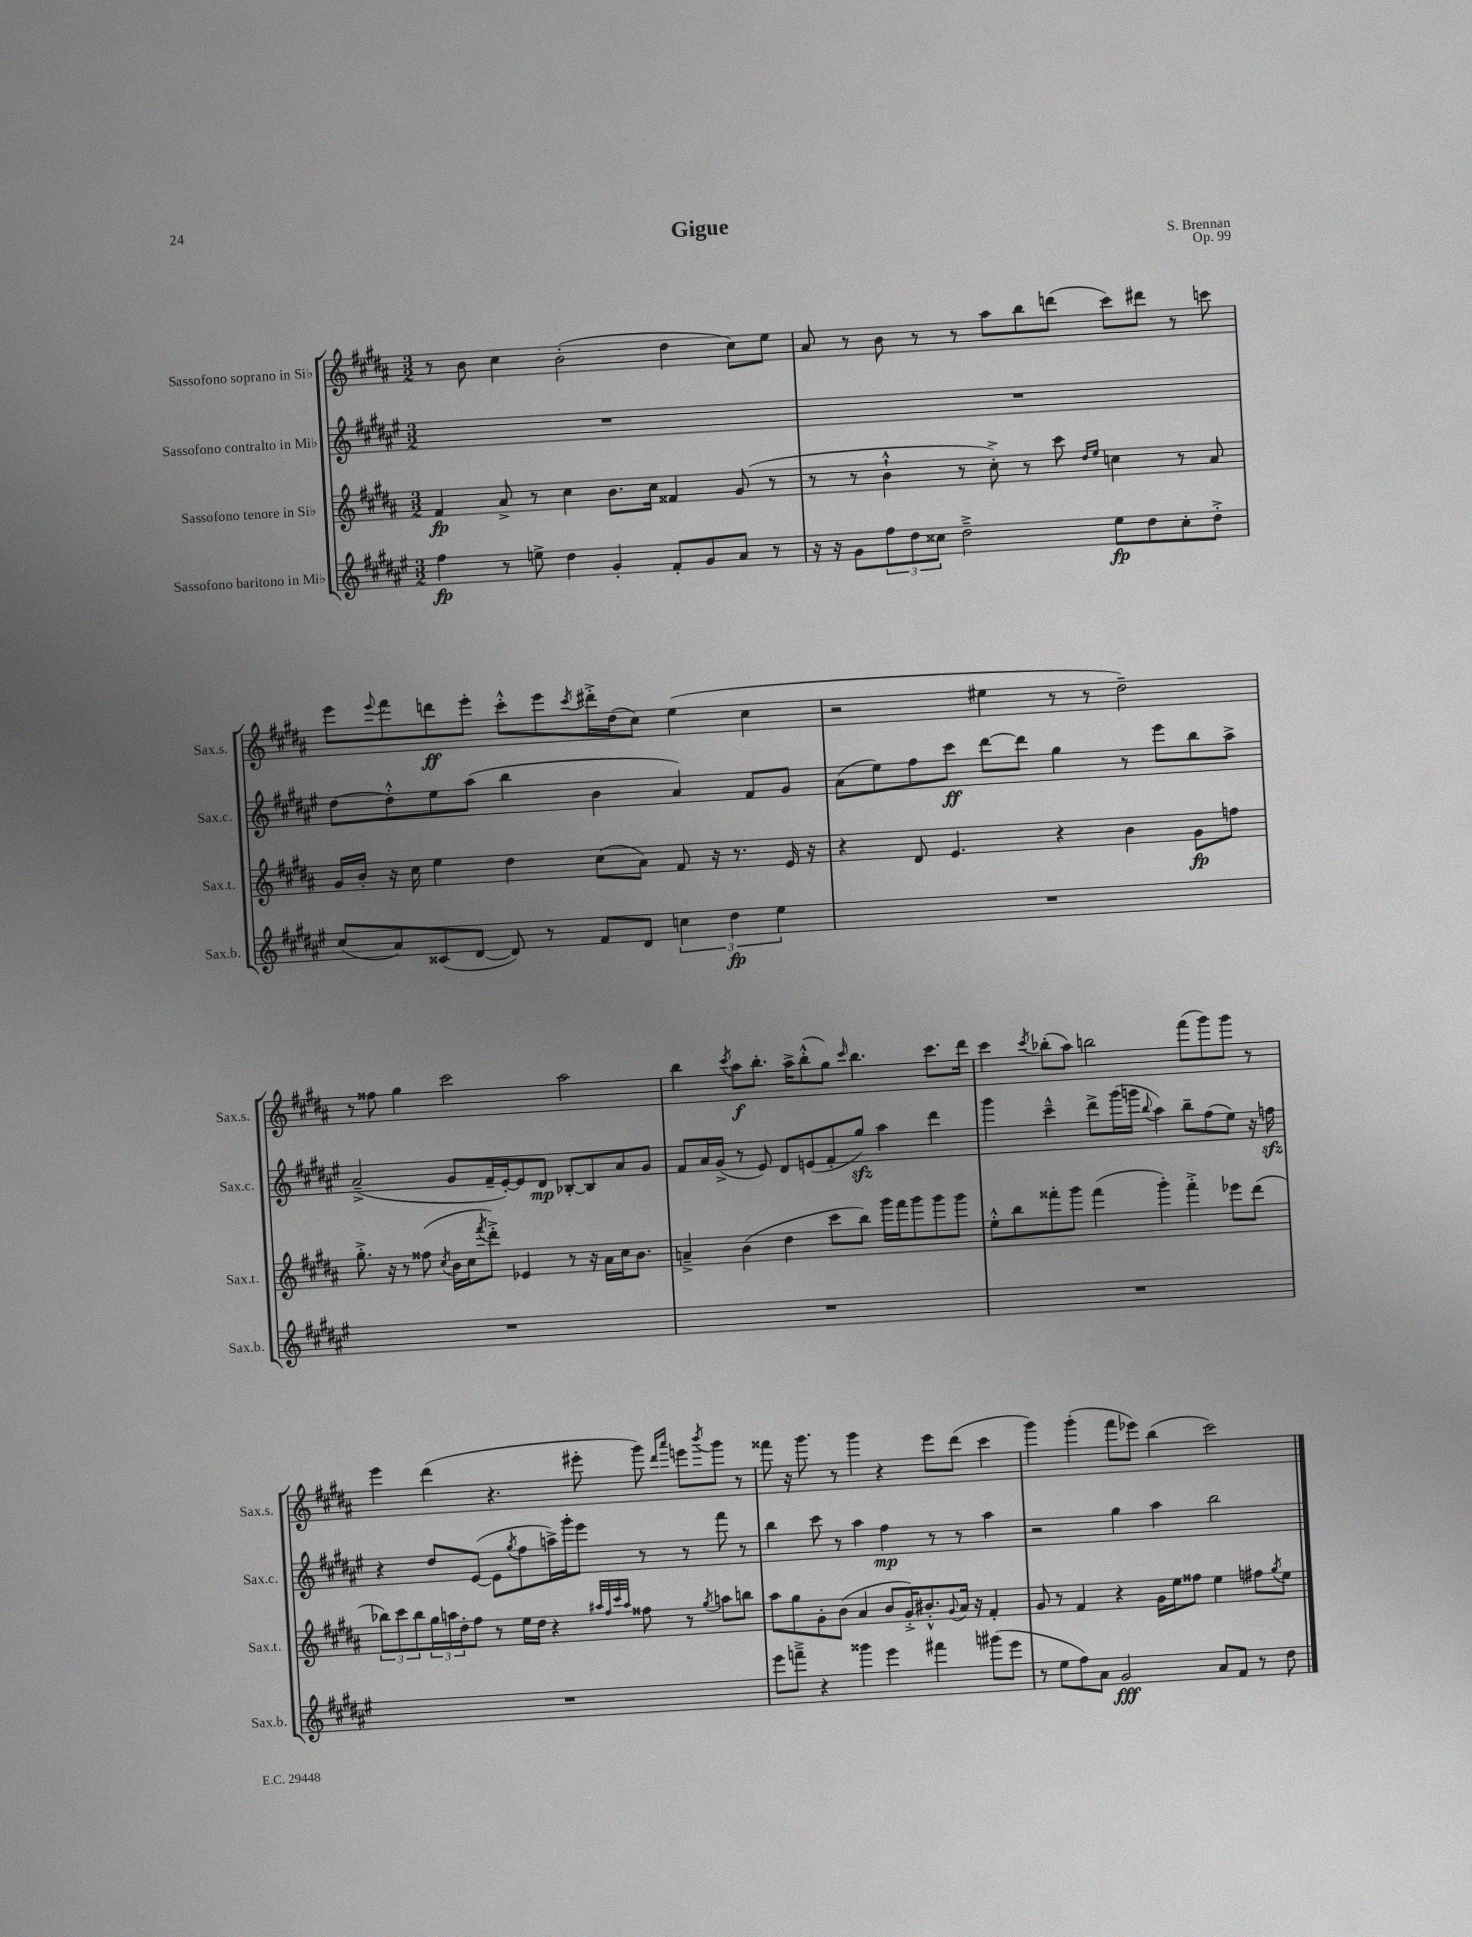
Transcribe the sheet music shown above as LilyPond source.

\header { title = "Gigue" composer = "S. Brennan" opus = "Op. 99" }
<<
\new StaffGroup <<
\new Staff = "s0" \with { instrumentName = "Sassofono soprano in Sib" shortInstrumentName = "Sax.s." } {
    \clef treble \key b \major \numericTimeSignature \time 3/2
    r8 b'8 cis''4 b'2-.( dis''4 cis''8) e''8 |
    ais'8 r8 b'8 r8 r8 ais''8 b''8 d'''8( cis'''8) dis'''8 r8 c'''8 |
    e'''8 \appoggiatura { e'''8 } fis'''8 d'''8\ff e'''8-. cis'''8-.-^ e'''8 \acciaccatura { cis'''8 } dis'''16-.-> dis''16( cis''8) e''4( cis''4 |
    r2 eis''4 r8 r8 dis''2--) |
    r8 fisis''8 gis''4 cis'''2 ais''2 |
    b''4 \acciaccatura { cis'''8 } ais''8\f b''8.-. ais''16-> b''8-.-^( gis''8) \grace { cis'''16 } b''4. cis'''8. dis'''16 |
    cis'''4 \acciaccatura { cis'''8 } bes''8-.( ais''8) b''2 fis'''8( gis'''8) gis'''8 r8 |
    e'''4 dis'''4( r4. eis'''8-. gis'''8) \grace { dis'''16 ais'''16 } e'''8 \acciaccatura { b'''8 } gis'''8 r8 |
    fisis'''8 r16 gis'''8. r8 gis'''4 r4 e'''8 dis'''8( cis'''4 |
    gis'''4) gis'''4-.( fis'''8 ees'''8) b''4( cis'''2) \bar "|." |
}
\new Staff = "s1" \with { instrumentName = "Sassofono contralto in Mib" shortInstrumentName = "Sax.c." } {
    \clef treble \key fis \major \numericTimeSignature \time 3/2
    R1. |
    R1. |
    dis''8~ dis''8-.-^ eis''8 ais''8( b''4 b'4 ais'4) fis'8 gis'8 |
    ais'8( eis''8) fis''8 cis'''8\ff dis'''8~ dis'''8 gis''4 r8 eis'''8 b''8 ais''8-> |
    ais'2--->( gis'8 fis'16-- eis'16~-.) eis'8 dis'8\mp bes8~-. bes8 ais'8 gis'8 |
    fis'8 ais'16 gis'16->( r8 eis'8) dis'8 e'8( fis'8-. gis''8\sfz) ais''4 dis'''4 |
    gis'''4 cis'''4---^ dis'''8-> gis'''16( g'''16 \appoggiatura { b''8 } ais''4) b''8-- fis''8( eis''8) r16 f''16\sfz |
    r4 dis''8 eis'8~( eis'8 \acciaccatura { gis''8 } fis''8 a''16->) gis'''16-. eis'''8 r8 r8 fis'''8 r8 |
    b''4 cis'''8 r8 ais''4 fis''4\mp r8 r8 ais''4 |
    r2 gis''4 ais''4 b''2 \bar "|." |
}
\new Staff = "s2" \with { instrumentName = "Sassofono tenore in Sib" shortInstrumentName = "Sax.t." } {
    \clef treble \key b \major \numericTimeSignature \time 3/2
    fis'4\fp ais'8-> r8 cis''4 b'8. cis''16 fisis'4 gis'8( r8 |
    r8 r8 b'4-!-^ r8 cis''8-.->) r8 cis'''8 \grace { dis''16 e''16 } c''4 r8 ais'8 |
    gis'16 b'16-. r16 cis''16 e''4 dis''4 cis''8( ais'8) fis'8 r16 r8. e'16 r16 |
    r4 dis'8 e'4. r4 b'4 gis'8\fp f''8 |
    gis''8.-.-> r16 r8 fisis''8( \acciaccatura { cis''8 } b'16 cis''16 \acciaccatura { fis'''8 } dis'''8-.->) ees'4 r8 r16 ais'16 cis''16 b'8. |
    a'4---> b'4( dis''4 cis'''8 b''8) gis'''16 fis'''16 gis'''8 gis'''8 gis'''8 |
    e''8-.-^ b''8 fisis'''8-. gis'''8 fisis'''4( gis'''4-.) fisis'''4-.-> ees'''8 dis'''8( |
    \tuplet 3/2 { bes''8) cis'''8 bes''8 } \tuplet 3/2 { gis''16 a''16 dis''16-. } fis''8 r8 e''16 dis''16 r4 \grace { ais''32 fis''32 cis'''32 ais''32 } fisis''8 r8 \acciaccatura { gis''8 } a''8 b''8 |
    ais''8 gis''8 gis'8-. b'8( ais'4 b'8 gis'16-.->) bis'8.-.-^ \appoggiatura { gis'8 } ais'16 r16 fis'4-. |
    gis'8 r8 fis'4 r4 gis'16 e''16 fisis''8 e''4 fis''8 \acciaccatura { gis''8 } e''8 \bar "|." |
}
\new Staff = "s3" \with { instrumentName = "Sassofono baritono in Mib" shortInstrumentName = "Sax.b." } {
    \clef treble \key fis \major \numericTimeSignature \time 3/2
    fis''4\fp r8 e''8-> dis''4 gis'4-. fis'8-. gis'8 ais'8 r8 |
    r16 r16 gis'8 \tuplet 3/2 { fis''8 dis''8 cisis''8 } dis''2---> eis''8\fp dis''8 cisis''8-. dis''8-.-> |
    cis''8( ais'8) cisis'8( dis'8~ dis'8) r8 fis'8 dis'8 \tuplet 3/2 { c''4 dis''4\fp eis''4 } |
    R1. |
    R1. |
    R1. |
    R1. |
    R1. |
    eis'''8 f'''8---> r4 gisis'''4 eis'''4 fis'''4 gis'''8( eis'''8 |
    r8 eis''8 fis''8) ais'8 gis'2\fff ais'8 fis'8 r8 dis''8 \bar "|." |
}
>>
>>
\layout { \context { \Score \remove "Bar_number_engraver" } }
